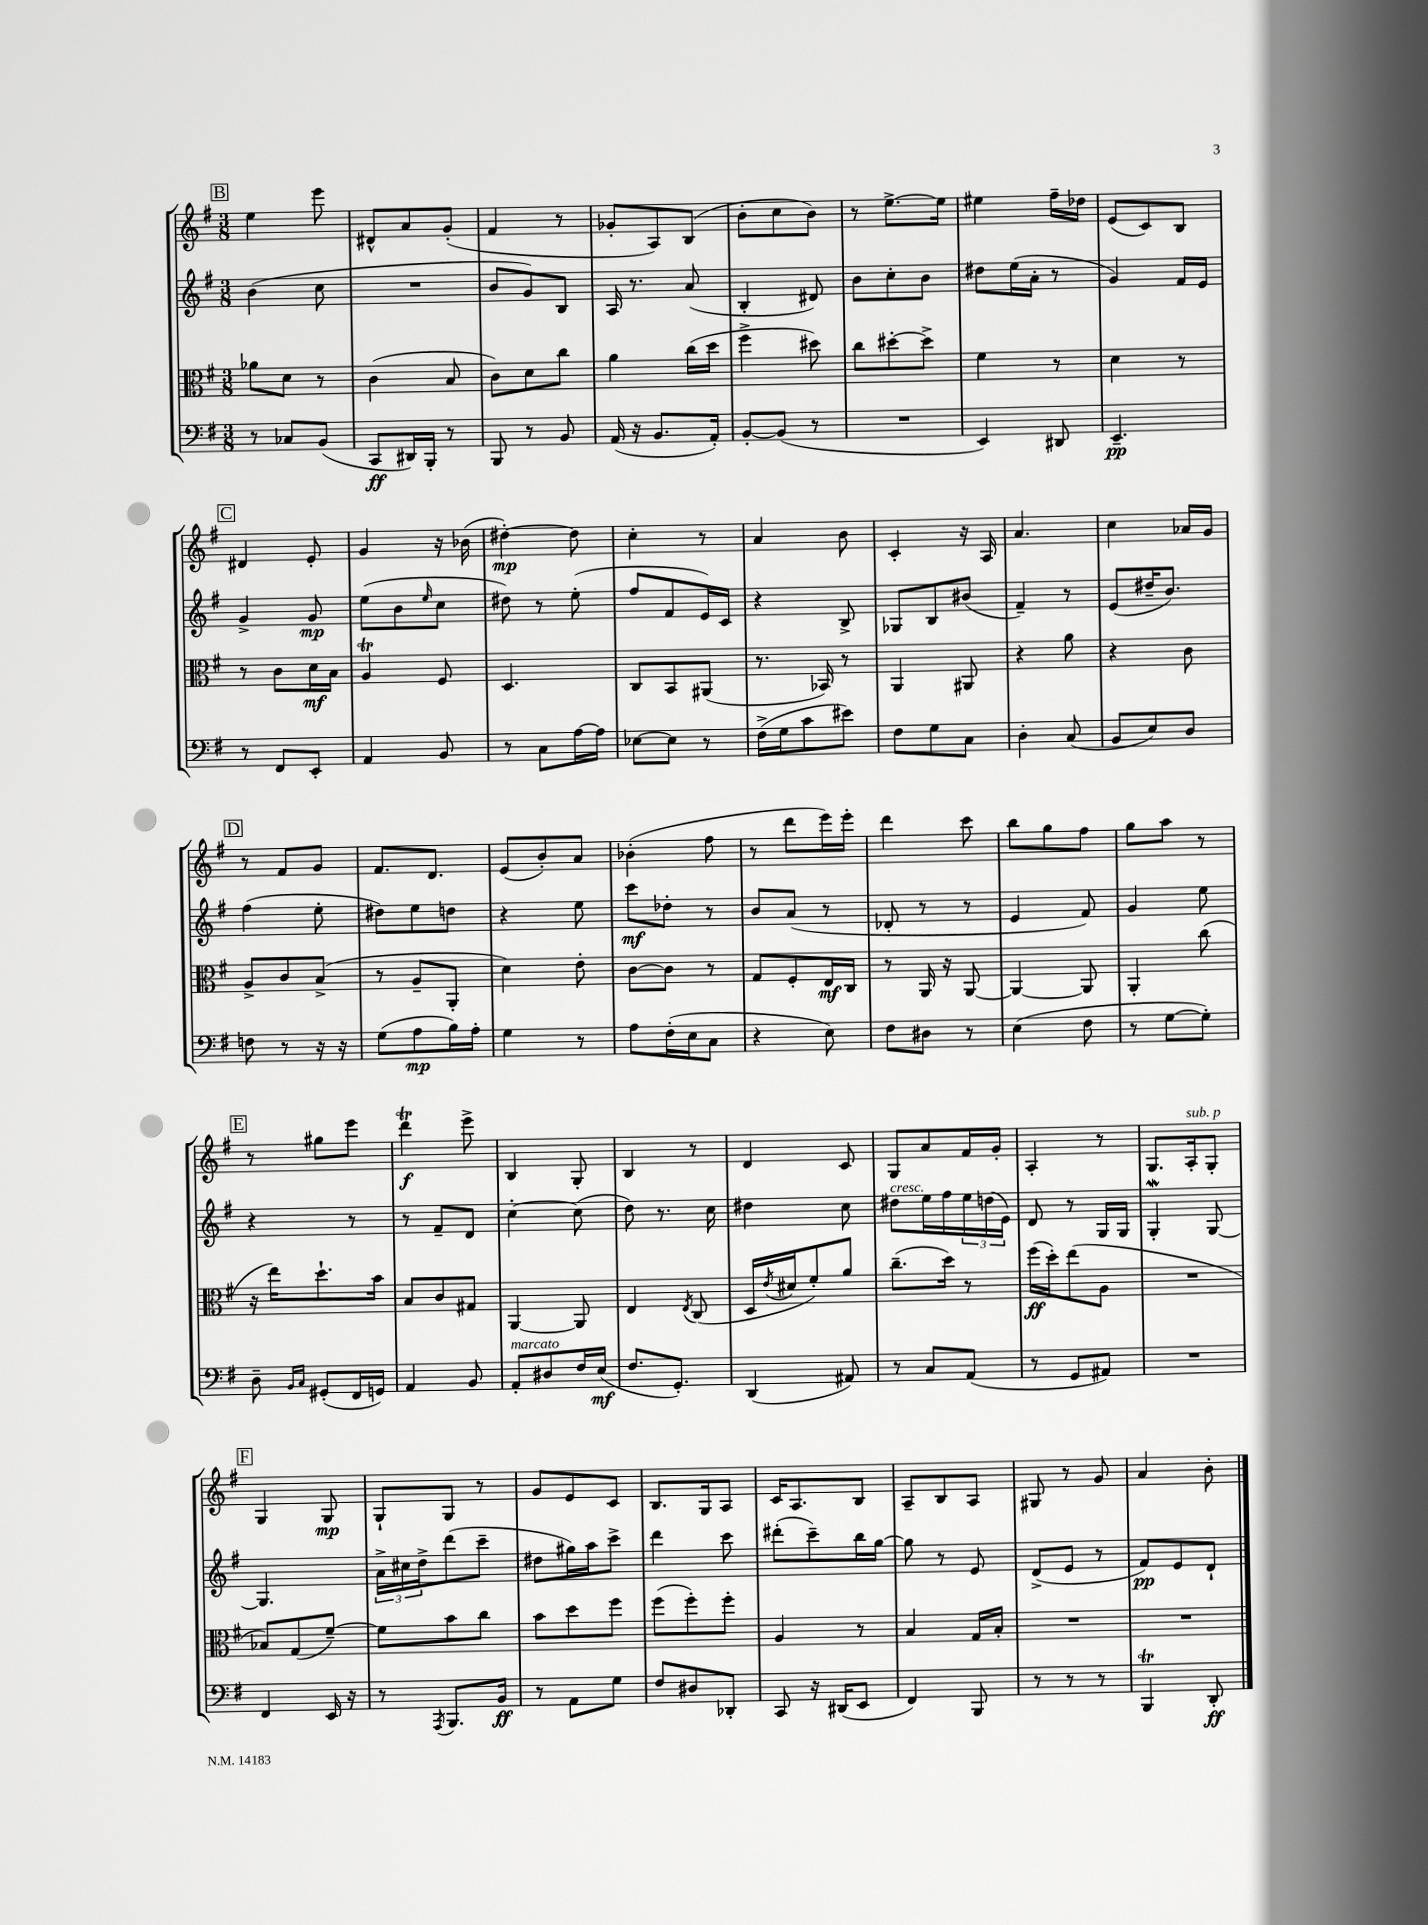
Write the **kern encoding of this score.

**kern	**kern	**kern	**kern
*staff4	*staff3	*staff2	*staff1
*clefF4	*clefC3	*clefG2	*clefG2
*k[f#]	*k[f#]	*k[f#]	*k[f#]
*M3/8	*M3/8	*M3/8	*M3/8
8r	8a-\L	(4b\	4ee\
8C-/L	8d\J	.	.
(8BB/J	8r	8cc\	8eee\
=	=	=	=
8CC/L	(4c\	4.r	8d#^^/L
16DD#/L)	.	.	8a/
16BBB'/JJ	.	.	.
8r	8B/	.	(8g'/J
=	=	=	=
8BBB/	8c\L)	8b/L	4f#/
8r	8d\	8g/)	.
8BB/	8cc\J	8B/J	8r
=	=	=	=
(16AA/	4a\	16A/	8g-'/L
16r	.	8.r	.
8.BB/L	.	.	8A/)
.	(16cc\LL	(8a/	(8B/J
16AA'/Jk)	16dd\JJ	.	.
=	=	=	=
[8BB'/L	4ff#^\	4B'/	8b'\L
(8BB/]J	.	.	8cc\
8r	8dd#\)	8d#/)	8b\J)
=	=	=	=
4.r	8cc\L	8b\L	8r
.	[8dd#'\	8cc'\	[8.ee^\L
.	8dd#^\]J	8b\J	.
.	.	.	16ee\]Jk
=	=	=	=
4EE/)	4f#\	8dd#\L	4ee#\
.	.	(16ee\L	.
.	.	16a'\JJ	.
8DD#/	8r	8r	16ff#~\LL
.	.	.	16dd-\JJ
=	=	=	=
4.EE~/	4d\	4g/)	(8e/L
.	.	.	8c/)
.	8r	16f#/LL	8B/J
.	.	16e/JJ	.
=	=	=	=
8r	8r	4g^/	4d#/
8FF#/L	8c\L	.	.
8EE'/J	16d\L	8g/	8e'/
.	16B\JJ	.	.
=	=	=	=
4AA/	4A/	(8ee\L	4g/
.	.	8b\	.
.	.	16qqee/	.
8BB/	8F#/	8cc\J	16r
.	.	.	(16b-\
=	=	=	=
8r	4.D/	8dd#\)	[4dd#'\)
8C\L	.	8r	.
[16A\L	.	(8ee'\	8dd#\]
16A\]JJ	.	.	.
=	=	=	=
[8E-\L	8C/L	8ff#/L	4cc'\
8E-\]J	8BB/	8f#/	.
8r	(8AA#/J	16e/L)	8r
.	.	16c/JJ	.
=	=	=	=
(16F#^\LL	8.r	4r	4a/
16G\J	.	.	.
8c\	.	.	.
.	16BB-/)	.	.
8e#\J)	8r	8B^/	8b\
=	=	=	=
8F#\L	4AA/	8G-/L	4c'/
8G\	.	8B/	.
8C\J	8AA#/	(8b#/J	16r
.	.	.	16A/
=	=	=	=
4D'\	4r	4f#~/)	4.a/
(8C/	8a\	8r	.
=	=	=	=
8BB/L	4r	(8e/L	4cc\
8E/)	.	16dd#~/K	.
.	.	8.b/J)	.
8D/J	8c\	.	16a-/LL
.	.	.	16g/JJ
=	=	=	=
8F\	8A^/L	(4ff#\	8r
8r	8c/	.	8f#/L
16r	(8B^/J	8ee'\	8g/J
16r	.	.	.
=	=	=	=
(8G\L	8r	8dd#\L)	8.f#/L
8A\	8A~/L	8ee\	.
.	.	.	8.d/J
16B\L)	8AA'/J	8dd\J	.
16A'\JJ	.	.	.
=	=	=	=
4G\	4d\)	4r	(8e/L
.	.	.	8b'/)
8r	8e'\	8ee\	8a/J
=	=	=	=
8A\L	[8c\L	8ccc\L	(4b-'\
(16F#'\L	8c\]J	8dd-'\J	.
16E\J	.	.	.
8C\J	8r	8r	8ff#\
=	=	=	=
4r	8G/L	8b/L	8r
.	8F#'/	(8a/J	8ddd\L
8E\)	16E/L	8r	16eee\L)
.	16C/JJ	.	16eee'\JJ
=	=	=	=
8F#\L	8r	8d-'/	4ddd\
8D#\J	16AA/	8r	.
.	16r	.	.
8r	[8AA/	8r	8ccc\
=	=	=	=
(4E\	4AA/_	4e/	8bb\L
.	.	.	8gg\
8F#\	8AA/]	8f#/)	8ff#\J
=	=	=	=
8r	4AA'/	4g/	8gg\L
[8G\L	.	.	8aa\J
8G'\]J)	(8cc\	8ee\	8r
=	=	=	=
8D~\	16r	4r	8r
.	16ee\LK)	.	.
16qqBB/LL	.	.	.
16qqC/JJ	.	.	.
(8GG#'/L	8.dd`\	.	8gg#\L
16FF#/L	.	8r	8eee\J
16GG/JJ)	16b\Jk	.	.
=	=	=	=
4AA/	8B/L	8r	4ddd\
.	8c/	8f#~/L	.
8BB/	8G#/J	8d/J	8eee^\
=	=	=	=
8AA'/L	[4AA/	[4cc'\	4B/
8D#/	.	.	.
16F#/L	8AA/]	(8cc\]	8G'/
(16E/JJ	.	.	.
=	=	=	=
8.F#/L	4E/	8dd\)	4B/
.	.	8.r	.
8.GG'/J)	.	.	.
.	8qE/	.	.
.	(8C/	.	8r
.	.	16cc\	.
=	=	=	=
(4DD/	16D/LL	4dd#\	4d/
.	8qe/	.	.
.	16d#/J	.	.
.	8f#'/)	.	.
8AA#/)	8a/J	8cc\	8c/
=	=	=	=
8r	(8.cc~\L	8dd#\L	8G/L
8C/L	.	16ee\L	8a/
.	16dd\Jk)	16ff#\	.
(8AA/J	8r	24ee\	16f#/L
.	.	(24dd\	.
.	.	.	16g'/JJ
.	.	24e\JJ)	.
=	=	=	=
8r	(16ff#\LL	8d/	4A'/
.	16dd'\J)	.	.
8GG/L	(8ee\	8r	.
8AA#/J)	8A\J	16G/LL	8r
.	.	16G/JJ	.
=	=	=	=
4.r	4.r	4G'/	8.G/L
.	.	.	16A'/k
.	.	[8G/	8G'/J
=	=	=	=
4FF#/	8B-/L)	4.G/]	4G/
.	(8G/	.	.
16EE/	[8f#~/J)	.	8G/
16r	.	.	.
=	=	=	=
8r	8f#\]L	24a^\LL	8G`/L
.	.	24cc#\	.
.	.	24dd^\J	.
8qAAA/	.	.	.
8.BBB/L	8b\	(8ddd\	8G/J
.	8cc\J	8ccc~\J	8r
16BB/Jk	.	.	.
=	=	=	=
8r	8b\L	8dd#\L	8g/L
8AA\L	8dd\	16gg#\L)	8e/
.	.	16aa\J	.
8G\J	8ff#\J	8ccc^\J	8c/J
=	=	=	=
8F#/L	(8ff#\L	4ddd\	8.B/L
8D#/	8ff#'\)	.	.
.	.	.	16G/k
8DD-'/J	8ff#'\J	8ccc\	8A/J
=	=	=	=
8CC/	4A/	(8ddd#'\L	16c/LK
.	.	.	8.A/
16r	.	8ccc~\)	.
(16DD#/LK	.	.	.
8EE/J	8r	16bb\L	8B/J
.	.	[16gg\JJ	.
=	=	=	=
4FF#/)	4B/	8gg\]	8A~/L
.	.	8r	8B/
8BBB/	16G/LL	8e/	8A/J
.	16B'/JJ	.	.
=	=	=	=
8r	4.r	(8d^/L	8G#/
8r	.	8e/J	8r
8r	.	8r	8g/
=	=	=	=
4BBB/	4.r	8f#/L)	4a/
.	.	8e/	.
8DD'/	.	8d`/J	8b'\
==	==	==	==
*-	*-	*-	*-
